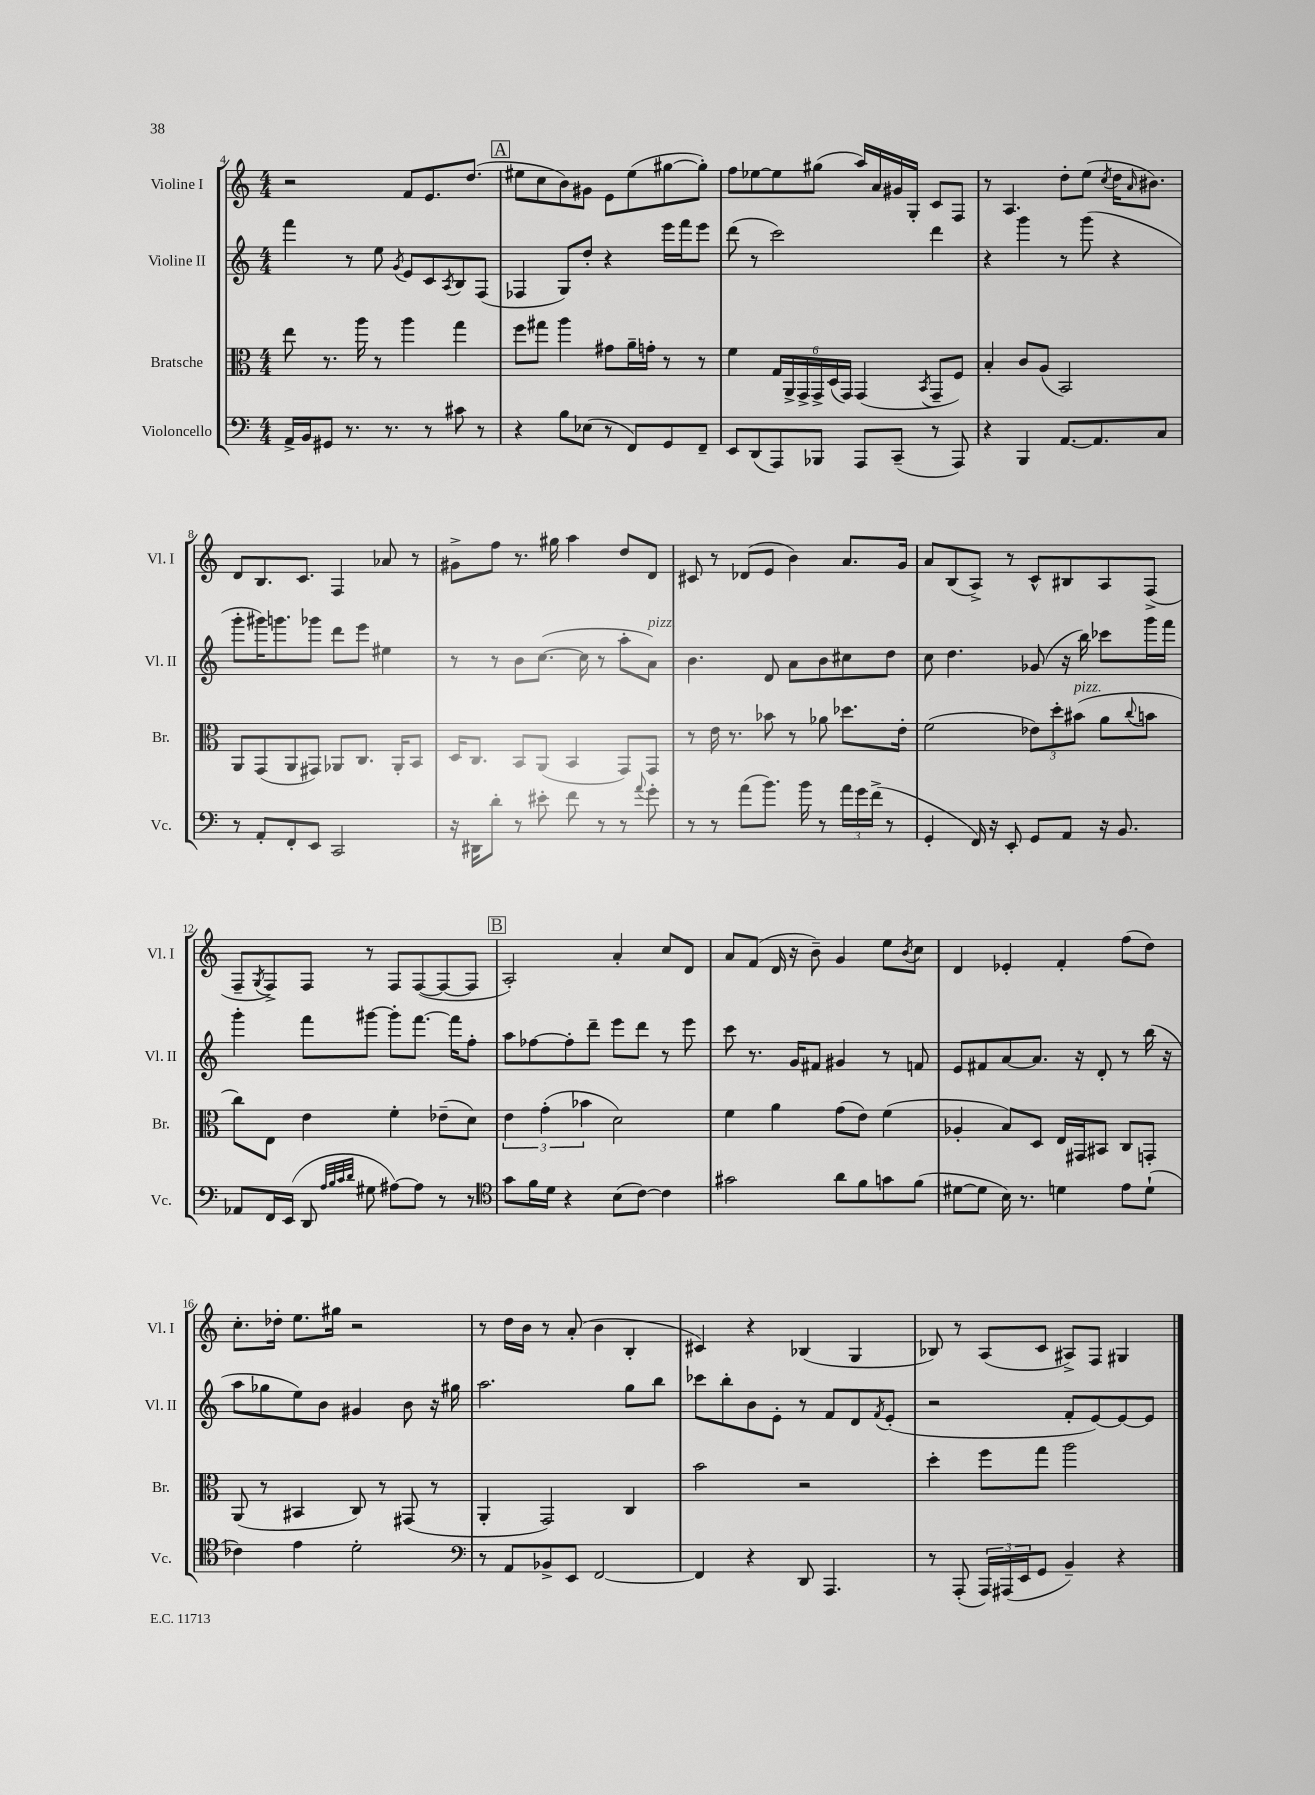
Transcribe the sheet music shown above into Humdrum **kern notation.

**kern	**kern	**kern	**kern
*staff4	*staff3	*staff2	*staff1
*clefF4	*clefC3	*clefG2	*clefG2
*k[]	*k[]	*k[]	*k[]
*M4/4	*M4/4	*M4/4	*M4/4
16AA^	8ee	4fff	2r
16BB	.	.	.
8GG#	8.r	.	.
8.r	.	8r	.
.	16aa	.	.
.	8r	8ee	.
8.r	.	.	.
.	.	8qg	.
.	4aa	8e	8f
8r	.	8c	8.e
.	.	8qA	.
8c#	4gg	8B	.
.	.	.	(8.dd
8r	.	(8F	.
=	=	=	=
4r	8ff	4F-	8ee#
.	8gg#	.	8cc
8B	4aa	8G)	8b)
(8E-	.	8dd'	8g#
8r	8g#	4r	8e
8FF)	16a~	.	(8ee#
.	16g'	.	.
8GG	8r	16eee	[8gg#
.	.	16fff	.
8FF~	8r	8eee	8gg#'])
=	=	=	=
8EE	4f	(8ddd	8ff
(8DD	.	8r	[8ee-
8AAA)	24G	2ccc)	8ee-]
.	24AA^	.	.
.	24GG^	.	.
8BBB-	24GG^	.	(8gg#
.	(24D	.	.
.	24GG)	.	.
8AAA	(4GG	.	16aa)
.	.	.	16a
(8CC~	.	.	16g#
.	.	.	16G'
.	8qBB	.	.
8r	8GG~	4ddd	8c
8AAA)	8F)	.	8F
=	=	=	=
4r	4B'	4r	8r
.	.	.	4.A
4BBB	8c	4ggg	.
.	(8A	.	.
[8.AA	2BB)	8r	8dd'
.	.	(8ggg	(8ee
8.AA]	.	.	.
.	.	.	8qcc
.	.	4r	16dd
.	.	.	16qqa
.	.	.	8.b#)
8C	.	.	.
=	=	=	=
8r	8AA	8ggg'	8d
8AA'	(8GG	16ggg#)	8.B
.	.	8.ggg	.
8FF'	8AA	.	.
.	.	.	8.c
8EE	8GG#)	8ggg-	.
2CC	8AA-	8ddd	4F
.	8.C	8eee	.
.	.	4ee#	8a-
.	16AA-'	.	.
.	8BB	.	8r
=	=	=	=
16r	16D	8r	8g#^
16DD#	8.C	.	.
8d'	.	8r	8ff
8r	8BB	8b	8.r
8e#'	(8AA	([8.cc	.
.	.	.	16gg#
8f	4BB	.	4aa
.	.	16cc]	.
8r	.	8r	.
8r	8GG)	8aa'	8dd
8qqa	.	.	.
8g'	8GG	8a)	8d
=	=	=	=
8r	8r	4.b	8c#
8r	16e	.	8r
.	8.r	.	.
(8a	.	.	(8d-
8.b)	8b-	8d	8e
.	8r	8a	4b)
16b	.	.	.
8r	8a-	8b	.
24a	8.dd-	8cc#	8.a
24g	.	.	.
(24f^	.	.	.
8r	.	8dd	.
.	16e'	.	16g
=	=	=	=
4GG'	(2f	8cc	8a
.	.	4.dd	(8B
16FF)	.	.	8A^)
16r	.	.	.
8EE'	.	.	8r
8GG	12e-)	(8g-	8c^^
.	12dd'	.	.
8AA	.	16r	8B#
.	(12b#	.	.
.	.	16bb)	.
16r	8a	8ccc-	8A
8.BB	.	.	.
.	8qqcc	.	.
.	8b	16ggg	(8F^
.	.	16fff	.
=	=	=	=
8AA-	8cc)	4ggg'	8F~
.	.	.	8qG
16FF	8E	.	8F^)
(16EE	.	.	.
8DD	4e	8fff	8F
32qqA	.	.	.
32qqB	.	.	.
32qqc	.	.	.
32qqd	.	.	.
8G#	.	[8ggg#	8r
[8A#)	4f'	8ggg#']	8F
8A#]	.	[8.fff	([8F
8r	(8e-~	.	8F_
.	.	16fff]	.
8r	8d)	8ff'	8F]
=	=	=	=
*clefC4	*	*	*
8g	6e	8aa	2A')
16f	.	[8ff-	.
.	(6g'	.	.
16d	.	.	.
4r	.	8ff-']	.
.	6b-	.	.
.	.	8ddd~	.
(8B	2d)	8eee	4a'
[8c)	.	8ddd	.
4c]	.	8r	8cc
.	.	8eee	8d
=	=	=	=
2g#	4f	8ccc	8a
.	.	8.r	(8f
.	4a	.	16d
.	.	16g	16r
.	.	8f#	8b~)
8a	(8g	4g#	4g
8f	8e)	.	.
8g	(4f	8r	8ee
.	.	.	8qb
(8f	.	8f	8cc
=	=	=	=
[8d#	4A-'	8e	4d
8d#]	.	8f#	.
16B)	8B)	[8a	4e-'
8.r	.	.	.
.	8D	8.a]	.
4d	16E	.	4f'
.	16GG#	16r	.
.	8BB#	8d'	.
8e	8C	8r	(8ff
(8d`	8GG'	(16bb	8dd)
.	.	16r	.
=	=	=	=
4c-)	(8AA	8aa	8.cc'
.	8r	8gg-	.
.	.	.	16dd-'
4e	4BB#	8ee)	8.ee
.	.	8b	.
.	.	.	16gg#
2d'	8C)	4g#	2r
.	8r	.	.
.	(8GG#	8b	.
.	8r	16r	.
.	.	16gg#	.
=	=	=	=
*clefF4	*	*	*
8r	4AA'	2.aa	8r
8AA	.	.	16dd
.	.	.	16b
8BB-^	2GG)	.	8r
8EE	.	.	(8a'
[2FF	.	.	4b
.	4C	8gg	4B'
.	.	8bb	.
=	=	=	=
4FF]	2b	8ccc-	4c#)
.	.	8bb'	.
4r	.	8b	4r
.	.	8e'	.
8DD	2r	8r	(4B-
4.AAA	.	8f	.
.	.	8d	4G
.	.	8qf	.
.	.	(8e'	.
=	=	=	=
8r	4dd'	2r	8B-)
(8AAA'	.	.	8r
24AAA)	8ff	.	(8A
(24AAA#	.	.	.
24EE	.	.	.
8GG	8gg	.	8c
4BB~)	2aa	8f'	8A#^)
.	.	[8e)	8F
4r	.	8e_	4G#
.	.	8e]	.
==	==	==	==
*-	*-	*-	*-
